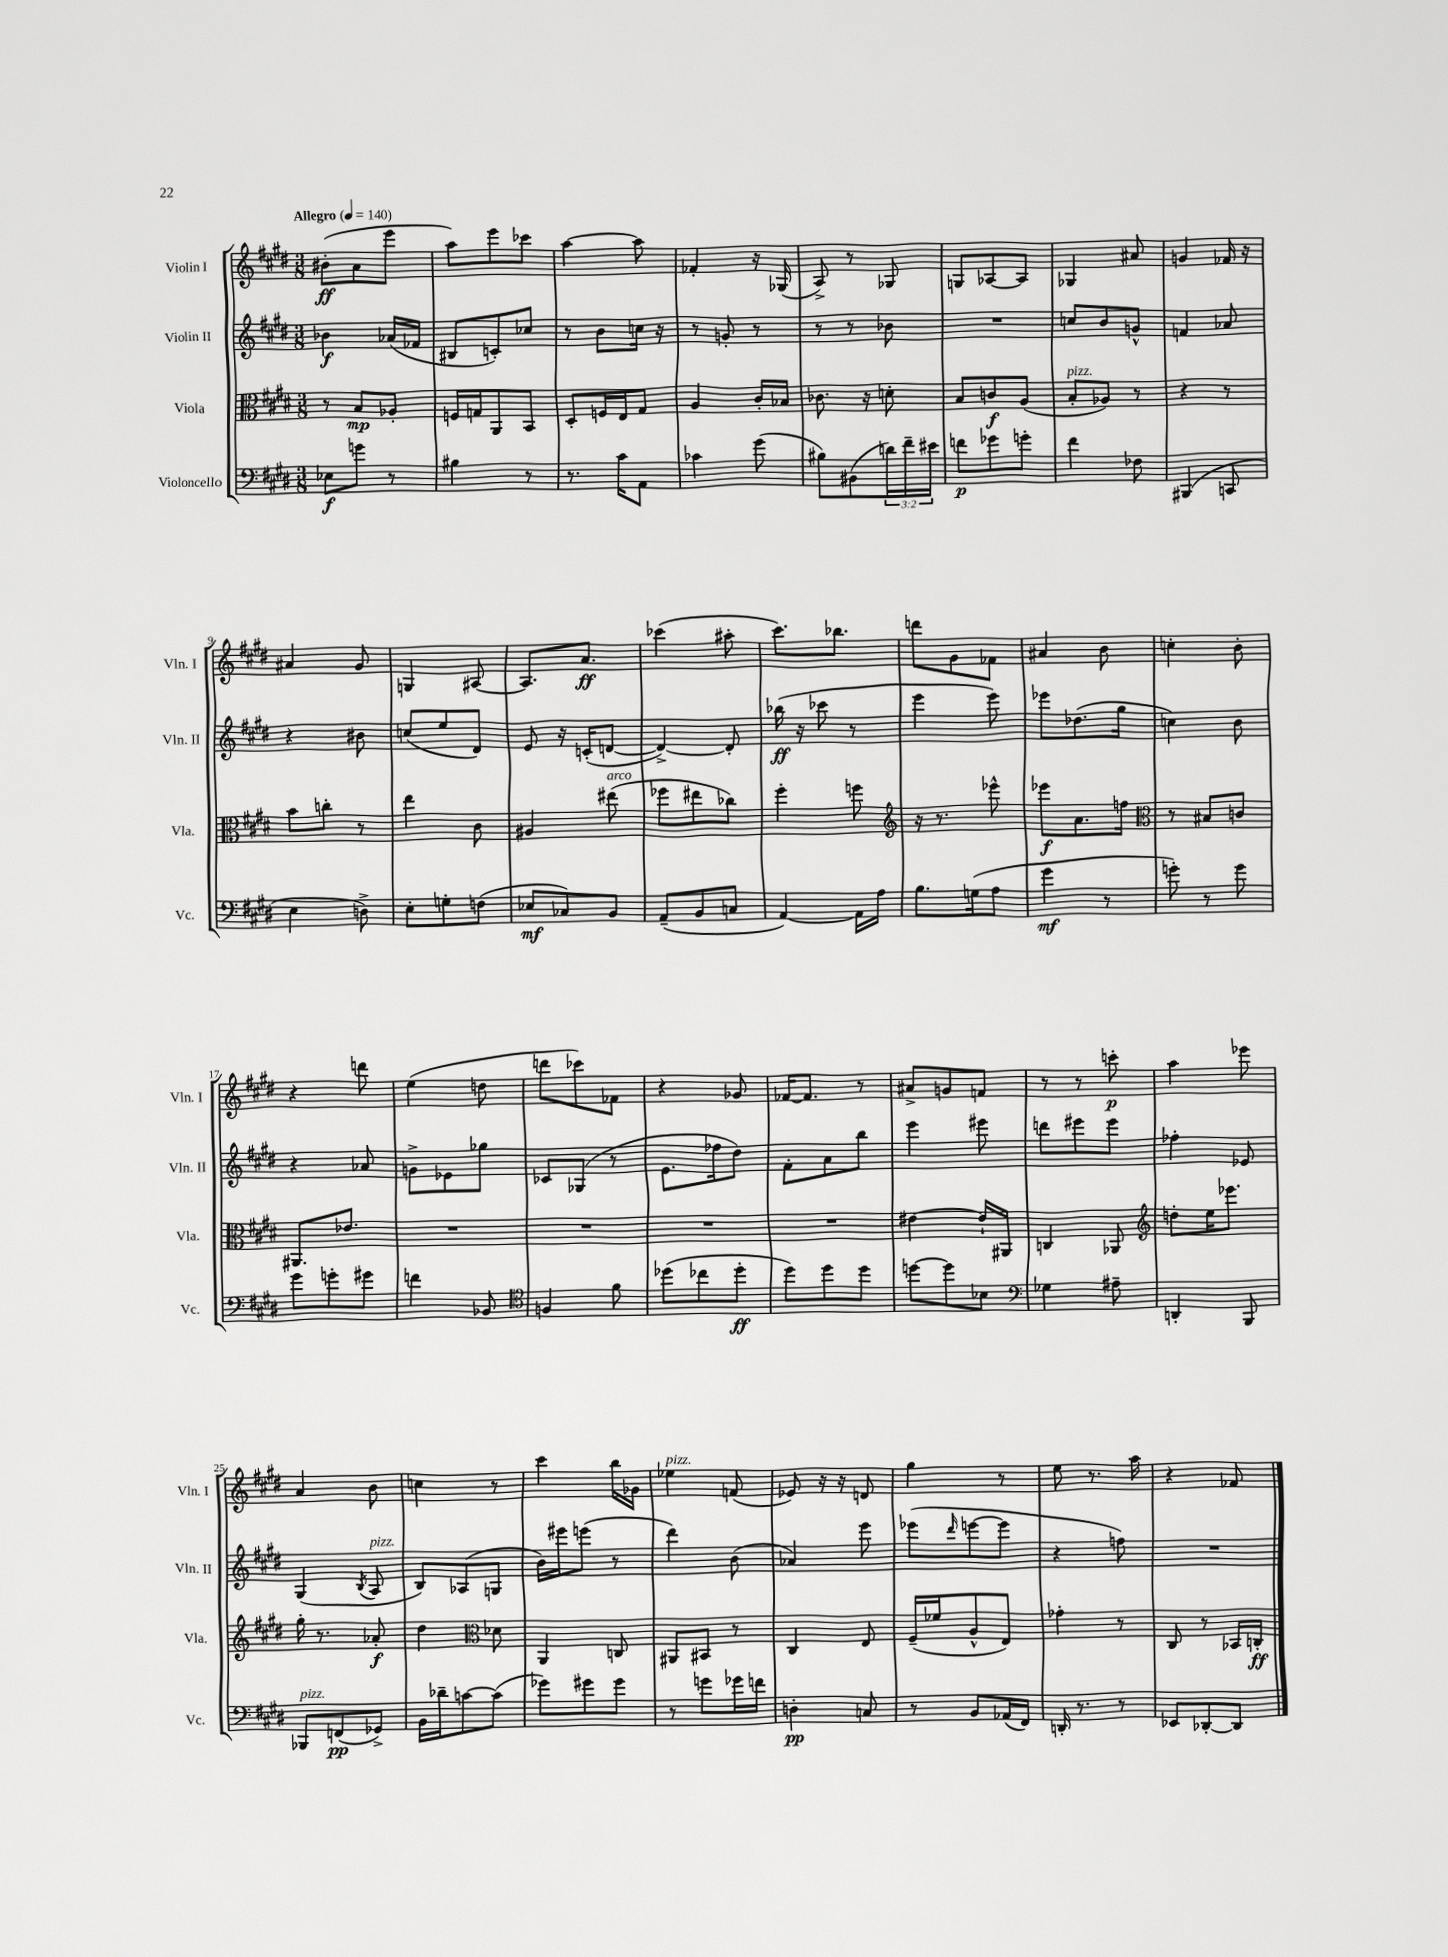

**kern	**dynam	**kern	**dynam	**kern	**dynam	**kern	**dynam
*part4	*part4	*part3	*part3	*part2	*part2	*part1	*part1
*staff4	*staff4	*staff3	*staff3	*staff2	*staff2	*staff1	*staff1
*I"Violoncello	*	*I"Viola	*	*I"Violin II	*	*I"Violin I	*
*I'Vc.	*	*I'Vla.	*	*I'Vln. II	*	*I'Vln. I	*
*clefF4	*	*clefC3	*	*clefG2	*	*clefG2	*
*k[f#c#g#d#]	*	*k[f#c#g#d#]	*	*k[f#c#g#d#]	*	*k[f#c#g#d#]	*
*M3/8	*	*M3/8	*	*M3/8	*	*M3/8	*
*MM140	*	*MM140	*	*MM140	*	*MM140	*
=1	=1	=1	=1	=1	=1	=1	=1
!	!	!	!	!	!	!LO:TX:a:B:t=Allegro	!
8E-X\L	f	8r	.	4b-X\	f	(8b#X'\L	ff
8gn\J	.	8B/L	mp	.	.	8a\	.
8r	.	8A-X'/J	.	(16a-X/LL	.	8eee\J	.
.	.	.	.	16f-X/JJ	.	.	.
=2	=2	=2	=2	=2	=2	=2	=2
4B#X\	.	16Fn/LL	.	8B#X/L	.	8aa\L)	.
.	.	16Gn/J	.	.	.	.	.
.	.	8AA/	.	8cn'/)	.	8eee\	.
8r	.	8BB/J	.	8cc-X/J	.	8ccc-X\J	.
=3	=3	=3	=3	=3	=3	=3	=3
8.r	.	8D#'/L	.	8r	.	[4aa\	.
.	.	16Fn/L	.	8b\L	.	.	.
16c#\KL	.	16E/J	.	.	.	.	.
8AA\J	.	8G#/J	.	16ccn\Jk	.	8aa\]	.
.	.	.	.	16r	.	.	.
=4	=4	=4	=4	=4	=4	=4	=4
4c-X\	.	4A/	.	8r	.	4f-X'/	.
.	.	.	.	8gn'/	.	.	.
(8g#\	.	16c#'/LL	.	8r	.	16r	.
.	.	16B-X/JJ	.	.	.	(16G-X/	.
=5	=5	=5	=5	=5	=5	=5	=5
8B#X\L)	.	8.c-X\	.	8r	.	8A^/)	.
(8BB#X\	.	.	.	8r	.	8r	.
.	.	16r	.	.	.	.	.
24dn\L)	.	8dn'\	.	8b-X\	.	8G-X/	.
24f#~\	.	.	.	.	.	.	.
24e#X\JJ	.	.	.	.	.	.	.
=6	=6	=6	=6	=6	=6	=6	=6
8fn\L	p	8B/L	.	4.r	.	8Gn/L	.
8g-X\	.	8cn/	f	.	.	[8A-X/	.
8gn'\J	.	(8A/J	.	.	.	8A-/J]	.
=7	=7	=7	=7	=7	=7	=7	=7
!	!	!LO:TX:a:i:t=pizz.	!	!	!	!	!
4f#\	.	8B'/L	.	8ccn/L	.	4G-X/	.
.	.	8A-X/J)	.	8b/	.	.	.
8F-X\	.	8r	.	8gn^^/J	.	8a#X/	.
=8	=8	=8	=8	=8	=8	=8	=8
(4BBB#X/	.	4r	.	4fn/	.	4gn/	.
8CCn/	.	8r	.	8a-X/	.	16f-X/	.
.	.	.	.	.	.	16r	.
!!LO:LB:g=z
=9	=9	=9	=9	=9	=9	=9	=9
4E\	.	8b\L	.	4r	.	4a#X/	.
.	.	8ccn'\J	.	.	.	.	.
8Dn^\)	.	8r	.	8b#X\	.	8g#/	.
=10	=10	=10	=10	=10	=10	=10	=10
8E'\L	.	4ee\	.	(8ccn/L	.	4Gn/	.
8Gn'\	.	.	.	8ee/	.	.	.
(8Fn\J	.	8c#\	.	8d#/J)	.	[8A#X/	.
=11	=11	=11	=11	=11	=11	=11	=11
8E-X/L	mf	4A#X/	.	8e/	.	8.A#/L]	.
8C-X/)	.	.	.	16r	.	.	.
.	.	.	.	(16cn'/KL	.	8.a/J	ff
!	!	!LO:TX:a:i:t=arco	!	!	!	!	!
8BB/J	.	(8ee#X\	.	[8dn/J	.	.	.
=12	=12	=12	=12	=12	=12	=12	=12
(8AA~/L	.	8ff-X\L	.	4d^/_)	.	(4ccc-X\	.
8BB/	.	8ee#X\	.	.	.	.	.
8Cn/J	.	8cc-X\J)	.	8d'/]	.	8aa#X'\	.
=13	=13	=13	=13	=13	=13	=13	=13
[4AA/)	.	4ff#'\	.	(16bb-X\	ff	8.ccc#\L)	.
.	.	.	.	16r	.	.	.
.	.	.	.	8ccc-X\	.	.	.
.	.	.	.	.	.	8.bb-X\J	.
16AA\LL]	.	8ffn\	.	8r	.	.	.
16A\JJ	.	.	.	.	.	.	.
=14	=14	=14	=14	=14	=14	=14	=14
*	*	*clefG2	*	*	*	*	*
8.B\L	.	16r	.	4eee\	.	8dddn\L	.
.	.	8.r	.	.	.	.	.
.	.	.	.	.	.	8g#\	.
(16Gn\k	.	.	.	.	.	.	.
8A\J	.	8eee-X^^\	.	8eee\)	.	8f-X\J	.
=15	=15	=15	=15	=15	=15	=15	=15
4g#\	mf	8eee-X\L	f	8eee-X\L	.	4a#X/	.
.	.	8.a\	.	(8.dd-X\	.	.	.
8r	.	.	.	.	.	8b\	.
.	.	16ffn\Jk	.	16gg#\Jk	.	.	.
=16	=16	=16	=16	=16	=16	=16	=16
*	*	*clefC3	*	*	*	*	*
8gn'\)	.	8r	.	4ccn\)	.	4ccn'\	.
8r	.	8B#X/L	.	.	.	.	.
8g\	.	8cn/J	.	8b\	.	8b'\	.
!!LO:LB:g=z
=17	=17	=17	=17	=17	=17	=17	=17
8g#\L	.	8.AA#X/L	.	4r	.	4r	.
8gn'\	.	.	.	.	.	.	.
.	.	8.e-X/J	.	.	.	.	.
8g#X\J	.	.	.	8a-X/	.	8dddn\	.
=18	=18	=18	=18	=18	=18	=18	=18
4fn\	.	4.r	.	8gn^\L	.	(4ee\	.
.	.	.	.	8e-X\	.	.	.
8BB-X/	.	.	.	8gg-X\J	.	8ddn\	.
=19	=19	=19	=19	=19	=19	=19	=19
*clefC4	*	*	*	*	*	*	*
4Fn/	.	4.r	.	8c-X/L	.	8dddn\L	.
.	.	.	.	(8G-X/J	.	8ccc-X\)	.
8f#\	.	.	.	8r	.	8f-X\J	.
=20	=20	=20	=20	=20	=20	=20	=20
(8dd-X\L	.	4.r	.	8.e\L	.	4r	.
8cc-X\	.	.	.	.	.	.	.
.	.	.	.	16ff-X\k	.	.	.
8dd-'\J	ff	.	.	8dd#\J)	.	8g-X/	.
=21	=21	=21	=21	=21	=21	=21	=21
8dd#\L)	.	4.r	.	8f#'\L	.	[16f-X/KL	.
.	.	.	.	.	.	8.f-/J]	.
8dd#\	.	.	.	8a\	.	.	.
8dd#\J	.	.	.	8bb\J	.	8r	.
=22	=22	=22	=22	=22	=22	=22	=22
[8ddn\L	.	[4e#X\	.	4eee\	.	8a#X^/L	.
8dd\]	.	.	.	.	.	8gn/	.
8B-X\J	.	16e#`/LL]	.	8eee#X\	.	8fn/J	.
.	.	16AA#X/JJ	.	.	.	.	.
=23	=23	=23	=23	=23	=23	=23	=23
*clefF4	*	*	*	*	*	*	*
4G-X\	.	4Cn/	.	8dddn\L	.	8r	.
.	.	.	.	8eee#X\	.	8r	.
8A#X~\	.	8AA-X/	.	8eee#\J	.	8cccn'\	p
=24	=24	=24	=24	=24	=24	=24	=24
*	*	*clefG2	*	*	*	*	*
4DDn'/	.	8ddn'\L	.	4ff-X'\	.	4aa\	.
.	.	16ee\K	.	.	.	.	.
.	.	8.eee-X\J	.	.	.	.	.
8BBB/	.	.	.	8e-X/	.	8eee-X\	.
!!LO:LB:g=z
=25	=25	=25	=25	=25	=25	=25	=25
!LO:TX:a:i:t=pizz.	!	!	!	!	!	!	!
8BBB-X/L	.	16gg#'\	.	(4G#/	.	4a/	.
.	.	8.r	.	.	.	.	.
(8FFn/	pp	.	.	.	.	.	.
.	.	.	.	8qB/	.	.	.
!	!	!	!	!LO:TX:a:i:t=pizz.	!	!	!
8GG-X^/J)	.	8a-X'/	f	8A/	.	8b\	.
=26	=26	=26	=26	=26	=26	=26	=26
16BB\LL	.	4dd#\	.	8B/L)	.	4ccn\	.
16d-X~\J	.	.	.	.	.	.	.
[8cn\	.	.	.	(8A-X/	.	.	.
*	*	*clefC3	*	*	*	*	*
(8c\J]	.	8d-X\	.	8Gn/J	.	8r	.
=27	=27	=27	=27	=27	=27	=27	=27
8g-X\L)	.	4AA/	.	16b\LL)	.	4ccc#\	.
.	.	.	.	16eee#X\J	.	.	.
8g#X\	.	.	.	(8eeen\J	.	.	.
8g#\J	.	8Cn/	.	8r	.	16bb\LL	.
.	.	.	.	.	.	16g-X\JJ	.
=28	=28	=28	=28	=28	=28	=28	=28
!	!	!	!	!	!	!LO:TX:a:i:t=pizz.	!
8r	.	8AA#X/L	.	4ddd#\)	.	4ee-X\	.
8gn\L	.	8BB#X/J	.	.	.	.	.
16g-X\L	.	8r	.	(8b\	.	(8fn/	.
16fn\JJ	.	.	.	.	.	.	.
=29	=29	=29	=29	=29	=29	=29	=29
4Dn'\	pp	4C#/	.	4a-X/)	.	8e-X/)	.
.	.	.	.	.	.	16r	.
.	.	.	.	.	.	16r	.
8Cn/	.	8E/	.	8eee\	.	8dn/	.
=30	=30	=30	=30	=30	=30	=30	=30
8r	.	(16F#~/LL	.	(8eee-X\L	.	4gg#\	.
.	.	16f-X/J	.	.	.	.	.
.	.	.	.	16qqddd#/	.	.	.
8BB/L	.	8A^^/	.	[8eeen\	.	.	.
(16AA-X/L	.	8E/J)	.	8eee\J]	.	8r	.
16FF#/JJ)	.	.	.	.	.	.	.
=31	=31	=31	=31	=31	=31	=31	=31
16DDn'/	.	4g-X'\	.	4r	.	8ee\	.
8.r	.	.	.	.	.	.	.
.	.	.	.	.	.	8.r	.
8r	.	8r	.	8ffn\)	.	.	.
.	.	.	.	.	.	16aa\	.
=32	=32	=32	=32	=32	=32	=32	=32
8EE-X/L	.	8C#/	.	4.r	.	4r	.
[8DD-X'/	.	8r	.	.	.	.	.
8DD-/J]	.	16BB-X/LL	.	.	.	8f-X/	.
.	.	16Cn'/JJ	ff	.	.	.	.
==	==	==	==	==	==	==	==
*-	*-	*-	*-	*-	*-	*-	*-
